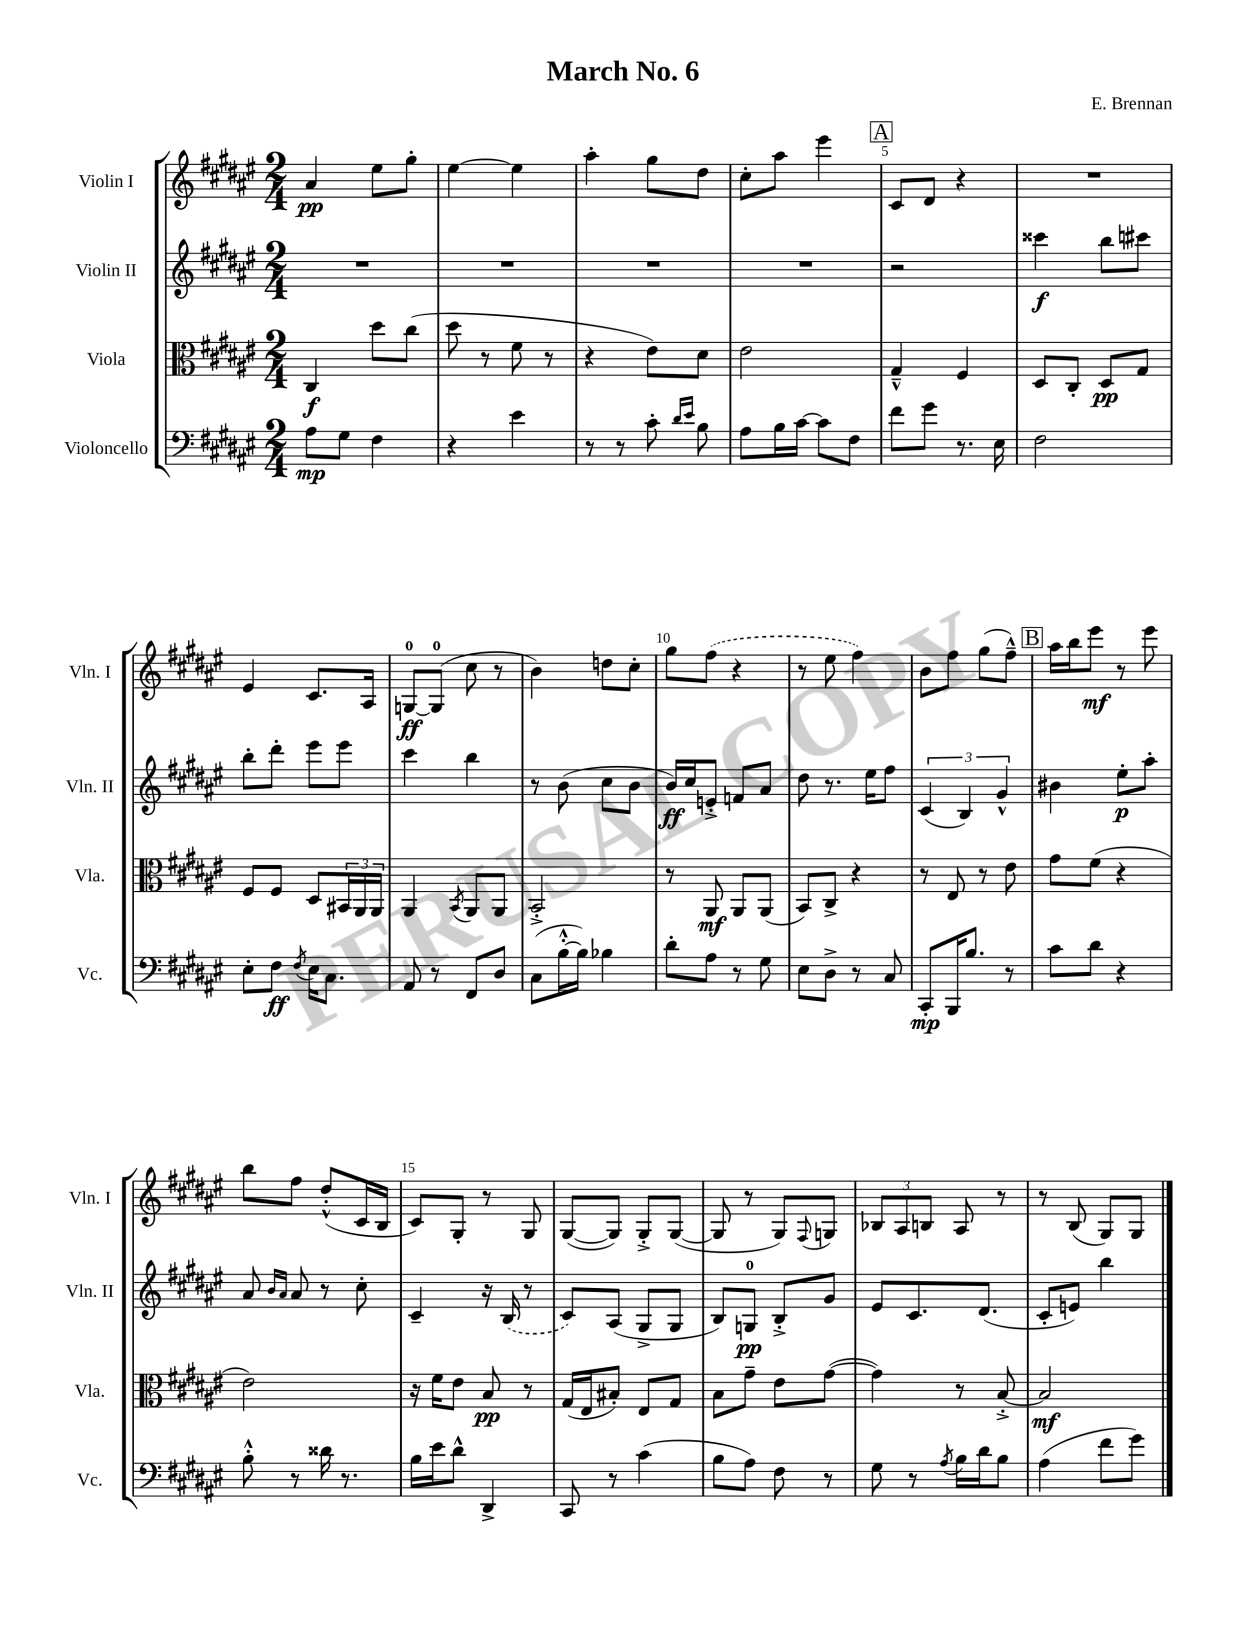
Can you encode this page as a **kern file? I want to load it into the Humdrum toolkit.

**kern	**kern	**kern	**kern
*staff4	*staff3	*staff2	*staff1
*clefF4	*clefC3	*clefG2	*clefG2
*k[f#c#g#d#a#e#]	*k[f#c#g#d#a#e#]	*k[f#c#g#d#a#e#]	*k[f#c#g#d#a#e#]
*M2/4	*M2/4	*M2/4	*M2/4
8A#	4C#	2r	4a#
8G#	.	.	.
4F#	8dd#	.	8ee#
.	(8cc#	.	8gg#'
=	=	=	=
4r	8dd#	2r	[4ee#
.	8r	.	.
4e#	8f#	.	4ee#]
.	8r	.	.
=	=	=	=
8r	4r	2r	4aa#'
8r	.	.	.
8c#'	8e#)	.	8gg#
16qqd#	.	.	.
16qqe#	.	.	.
8B	8d#	.	8dd#
=	=	=	=
8A#	2e#	2r	8cc#'
16B	.	.	8aa#
[16c#	.	.	.
8c#]	.	.	4eee#
8F#	.	.	.
=	=	=	=
8f#	4G#~^^	2r	8c#
8g#	.	.	8d#
8.r	4F#	.	4r
16E#	.	.	.
=	=	=	=
2F#	8D#	4ccc##	2r
.	8C#'	.	.
.	8D#	8bb	.
.	8G#	8ccc#	.
=	=	=	=
8E#'	8F#	8bb'	4e#
8F#	8F#	8ddd#'	.
8qF#	.	.	.
16E#	8D#	8eee#	8.c#
8.C#	.	.	.
.	24BB#	8eee#	.
.	24AA#	.	.
.	.	.	16A#
.	24AA#	.	.
=	=	=	=
8AA#	4AA#	4ccc#	[8G
8r	.	.	(8G]
.	8qBB	.	.
8FF#	8AA#	4bb	8cc#
8D#	8AA#	.	8r
=	=	=	=
(8C#	2BB'^	8r	4b)
[16B'^^	.	(8b	.
16B])	.	.	.
4B-	.	8cc#	8dd
.	.	8b	8cc#'
=	=	=	=
8d#'	8r	16b)	8gg#
.	.	16cc#	.
8A#	8AA#	8e'^	(8ff#
8r	8AA#	8f	4r
8G#	(8AA#	8a#	.
=	=	=	=
8E#	8BB)	8dd#	8r
8D#^	8C#^	8.r	8ee#
8r	4r	.	4ff#)
.	.	16ee#	.
8C#	.	8ff#	.
=	=	=	=
8CC#'	8r	(6c#	8b
16BBB	8E#	.	8ff#
.	.	6B)	.
8.B	.	.	.
.	8r	.	(8gg#
.	.	6g#^^	.
8r	8e#	.	8ff#~^^)
=	=	=	=
8c#	8g#	4b#	16aa#
.	.	.	16bb
8d#	(8f#	.	8eee#
4r	4r	8ee#'	8r
.	.	8aa#'	8eee#
=	=	=	=
8B'^^	2e#)	8a#	8bb
.	.	16qqb	.
.	.	16qqa#	.
8r	.	8a#	8ff#
16d##	.	8r	(8dd#'^^
8.r	.	.	.
.	.	8cc#'	16c#
.	.	.	16B
=	=	=	=
16B	16r	4c#~	8c#)
16e#	16f#	.	.
8d#^^	8e#	.	8G#'
4DD#^	8B	16r	8r
.	.	(16B	.
.	8r	8r	8G#
=	=	=	=
8CC#	(16G#	8c#)	([8G#
.	16E#	.	.
8r	8B#')	(8A#	8G#])
(4c#	8E#	8G#^	8G#'^
.	8G#	8G#	([8G#
=	=	=	=
8B	8B	8B)	8G#]
8A#)	8g#~	8G	8r
8F#	8e#	8B'^	8G#)
.	.	.	8qqF#
8r	([8g#	8g#	8G
=	=	=	=
8G#	4g#])	8e#	12B-
.	.	.	12A#
8r	.	8.c#	.
.	.	.	12B
8qA#	.	.	.
16B	8r	.	8A#
16d#	.	(8.d#	.
8B	[8B'^	.	8r
=	=	=	=
(4A#	2B]	8c#'	8r
.	.	8e)	(8B
8f#	.	4bb	8G#)
8g#)	.	.	8G#
==	==	==	==
*-	*-	*-	*-
